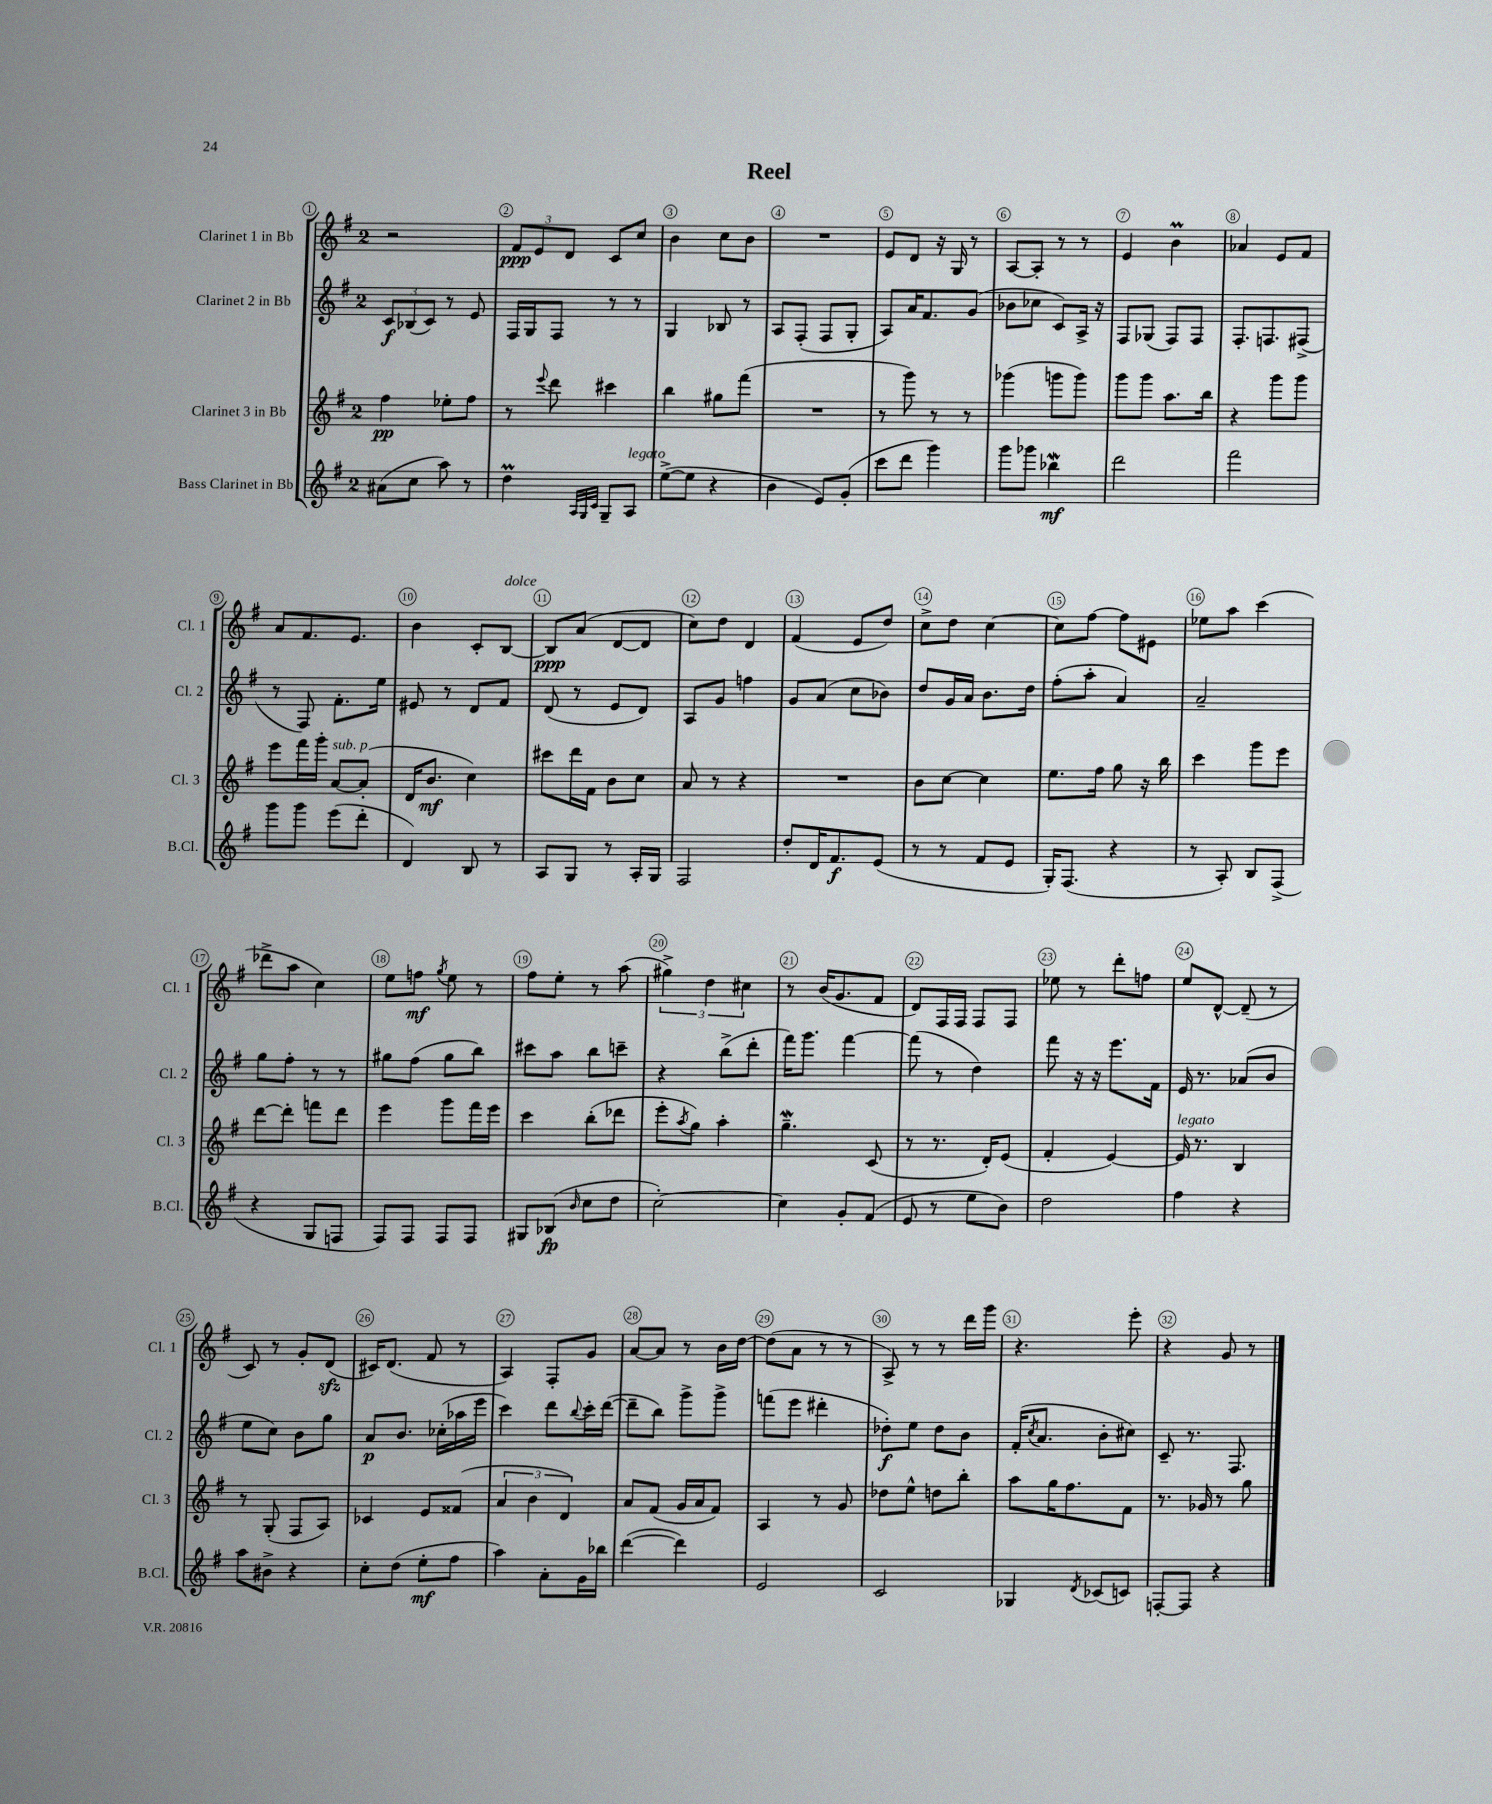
\header { title = "Reel" }
<<
\new StaffGroup <<
\new Staff = "s0" \with { instrumentName = "Clarinet 1 in Bb" shortInstrumentName = "Cl. 1" } {
    \clef treble \key g \major \once \override Staff.TimeSignature.style = #'single-digit \time 2/4
    r2 |
    \tuplet 3/2 { fis'8\ppp e'8 d'8 } c'8 c''8 |
    b'4 c''8 b'8 |
    R2 |
    e'8 d'8 r16 g16 r8 |
    a8~ a8-. r8 r8 |
    e'4 b'4\prall |
    aes'4 e'8 fis'8 |
    a'8 fis'8. e'8. |
    b'4 c'8-. b8~^\markup { \italic "dolce" } |
    b8\ppp a'8( d'8~ d'8 |
    c''8) d''8 d'4 |
    fis'4( e'8 d''8) |
    c''8-> d''8 c''4~ |
    c''8 fis''8~ fis''8 eis'8 |
    ees''8 a''8 c'''4( |
    des'''8-> a''8 c''4) |
    e''8 f''8\mf \acciaccatura { g''8 } e''8 r8 |
    fis''8 e''8-. r8 a''8( |
    \tuplet 3/2 { gis''4->) d''4 cis''4 } |
    r8 b'16( g'8. fis'8 |
    d'8) fis16 fis16 fis8 fis8 |
    ees''8 r8 d'''8-. f''8 |
    e''8 d'8~-^ d'8--( r8 |
    c'8) r8 g'8-. d'8\sfz( |
    cis'16) d'8.( fis'8 r8 |
    a4) fis8-. g'8 |
    a'8~ a'8 r8 b'16 d''16~ |
    d''8( a'8 r8 r8 |
    a8->) r8 r8 d'''16 g'''16 |
    r4. e'''8-. |
    r4 g'8 r8 \bar "|." |
}
\new Staff = "s1" \with { instrumentName = "Clarinet 2 in Bb" shortInstrumentName = "Cl. 2" } {
    \clef treble \key g \major \once \override Staff.TimeSignature.style = #'single-digit \time 2/4
    \tuplet 3/2 { c'8\f bes8( c'8) } r8 e'8 |
    fis16 g16 fis8 r8 r8 |
    g4 bes8 r8 |
    a8 fis8-.( fis8 g8-. |
    a8) a'16 fis'8. g'8( |
    bes'8 ces''8 c'8) a16-> r16 |
    fis8 ges8( fis8) fis8 |
    fis8.-. f8. fis8->( |
    r8 fis8) fis'8.-. e''16 |
    eis'8 r8 d'8 fis'8 |
    d'8( r8 e'8 d'8) |
    a8 g'8 f''4 |
    g'8 a'8( c''8 bes'8) |
    d''8 g'16 a'16 b'8. d''16 |
    fis''8-.( a''8-. a'4) |
    a'2-- |
    g''8 fis''8-. r8 r8 |
    gis''8 fis''8( gis''8 b''8) |
    cis'''8 a''8 b''8 c'''8-- |
    r4 b''8->( d'''8-. |
    fis'''16) g'''8. fis'''4~ |
    fis'''8( r8 d''4) |
    fis'''8 r16 r16 e'''8. fis'16 |
    e'16 r8. aes'8( b'8 |
    e''8 c''8) b'8 g''8 |
    a'8\p b'8. ces''16-.( aes''16 e'''16 |
    c'''4) d'''8 \appoggiatura { b''8 } c'''16-. d'''16~( |
    d'''8-- b''8) g'''8-> g'''8-> |
    f'''8( e'''8 dis'''4-. |
    des''8-.\f) e''8 des''8 b'8 |
    fis'16-.( \acciaccatura { c''8 } a'8. b'8-. cis''8) |
    c'8-- r8. fis8. \bar "|." |
}
\new Staff = "s2" \with { instrumentName = "Clarinet 3 in Bb" shortInstrumentName = "Cl. 3" } {
    \clef treble \key g \major \once \override Staff.TimeSignature.style = #'single-digit \time 2/4
    fis''4\pp ees''8-. fis''8 |
    r8 \appoggiatura { e'''8 } d'''8 cis'''4 |
    b''4 gis''8 fis'''8( |
    R2 |
    r8 g'''8) r8 r8 |
    ges'''4( g'''8 g'''8) |
    g'''8 g'''8 a''8. b''16 |
    r4 g'''8 g'''8 |
    e'''8 fis'''16 g'''16-. a'8~^\markup { \italic "sub. p" } a'8-.( |
    d'16 b'8.\mf c''4) |
    cis'''8 d'''16 fis'16 b'8 c''8 |
    a'8 r8 r4 |
    R2 |
    b'8 c''8~ c''4 |
    e''8. fis''16 g''8 r16 b''16 |
    c'''4 g'''8 e'''8 |
    d'''8~ d'''8-. f'''8 d'''8 |
    e'''4 g'''8 fis'''16 e'''16 |
    c'''4 b''8-.( des'''8 |
    e'''8-. \acciaccatura { a''8 } g''8) a''4-. |
    g''4.--\mordent c'8( |
    r8 r8. d'16-.) e'8( |
    fis'4-. e'4~) |
    e'16^\markup { \italic "legato" } r8. b4 |
    r8 g8-.( fis8 a8) |
    ces'4 e'8 fisis'8( |
    \tuplet 3/2 { a'4 b'4 d'4) } |
    a'8 fis'8( g'16 a'16 fis'8) |
    a4 r8 g'8 |
    des''8 e''8-^ d''8 b''8-. |
    a''8 g''16 fis''8. fis'8 |
    r8. ges'16 r8 g''8 \bar "|." |
}
\new Staff = "s3" \with { instrumentName = "Bass Clarinet in Bb" shortInstrumentName = "B.Cl." } {
    \clef treble \key g \major \once \override Staff.TimeSignature.style = #'single-digit \time 2/4
    ais'8( c''8 a''8) r8 |
    d''4\prall \grace { a32 g32 c'32 } g8-- a8^\markup { \italic "legato" } |
    e''8~->( e''8 r4 |
    b'4 e'8) g'8-.( |
    c'''8 d'''8 g'''4) |
    g'''8 ges'''8 bes''4\mordent\mf |
    d'''2 |
    fis'''2 |
    g'''8 g'''8 e'''8( d'''8-. |
    d'4) b8 r8 |
    a8 g8 r8 a16-. g16 |
    fis2 |
    d''8-. d'16 fis'8.\f e'8( |
    r8 r8 fis'8 e'8 |
    g16-.) fis8.( r4 |
    r8 a8-.) b8 fis8->( |
    r4 g8 f8 |
    fis8) fis8 fis8 fis8 |
    gis8 bes8\fp( \grace { b'16 } c''8 d''8 |
    c''2~-.) |
    c''4 g'8-. fis'8( |
    e'8 r8 e''8 b'8) |
    d''2 |
    fis''4 r4 |
    a''8 bis'8-> r4 |
    c''8-. d''8( e''8-.\mf fis''8 |
    a''4) a'8-. g'16 bes''16 |
    d'''4~( d'''4) |
    e'2 |
    c'2 |
    ges4 \acciaccatura { d'8 } ces'8( c'8) |
    f8~-. f8 r4 \bar "|." |
}
>>
>>
\layout { \context { \Score \override BarNumber.break-visibility = ##(#f #t #t) barNumberVisibility = #all-bar-numbers-visible \override BarNumber.stencil = #(make-stencil-circler 0.1 0.3 ly:text-interface::print) } }
